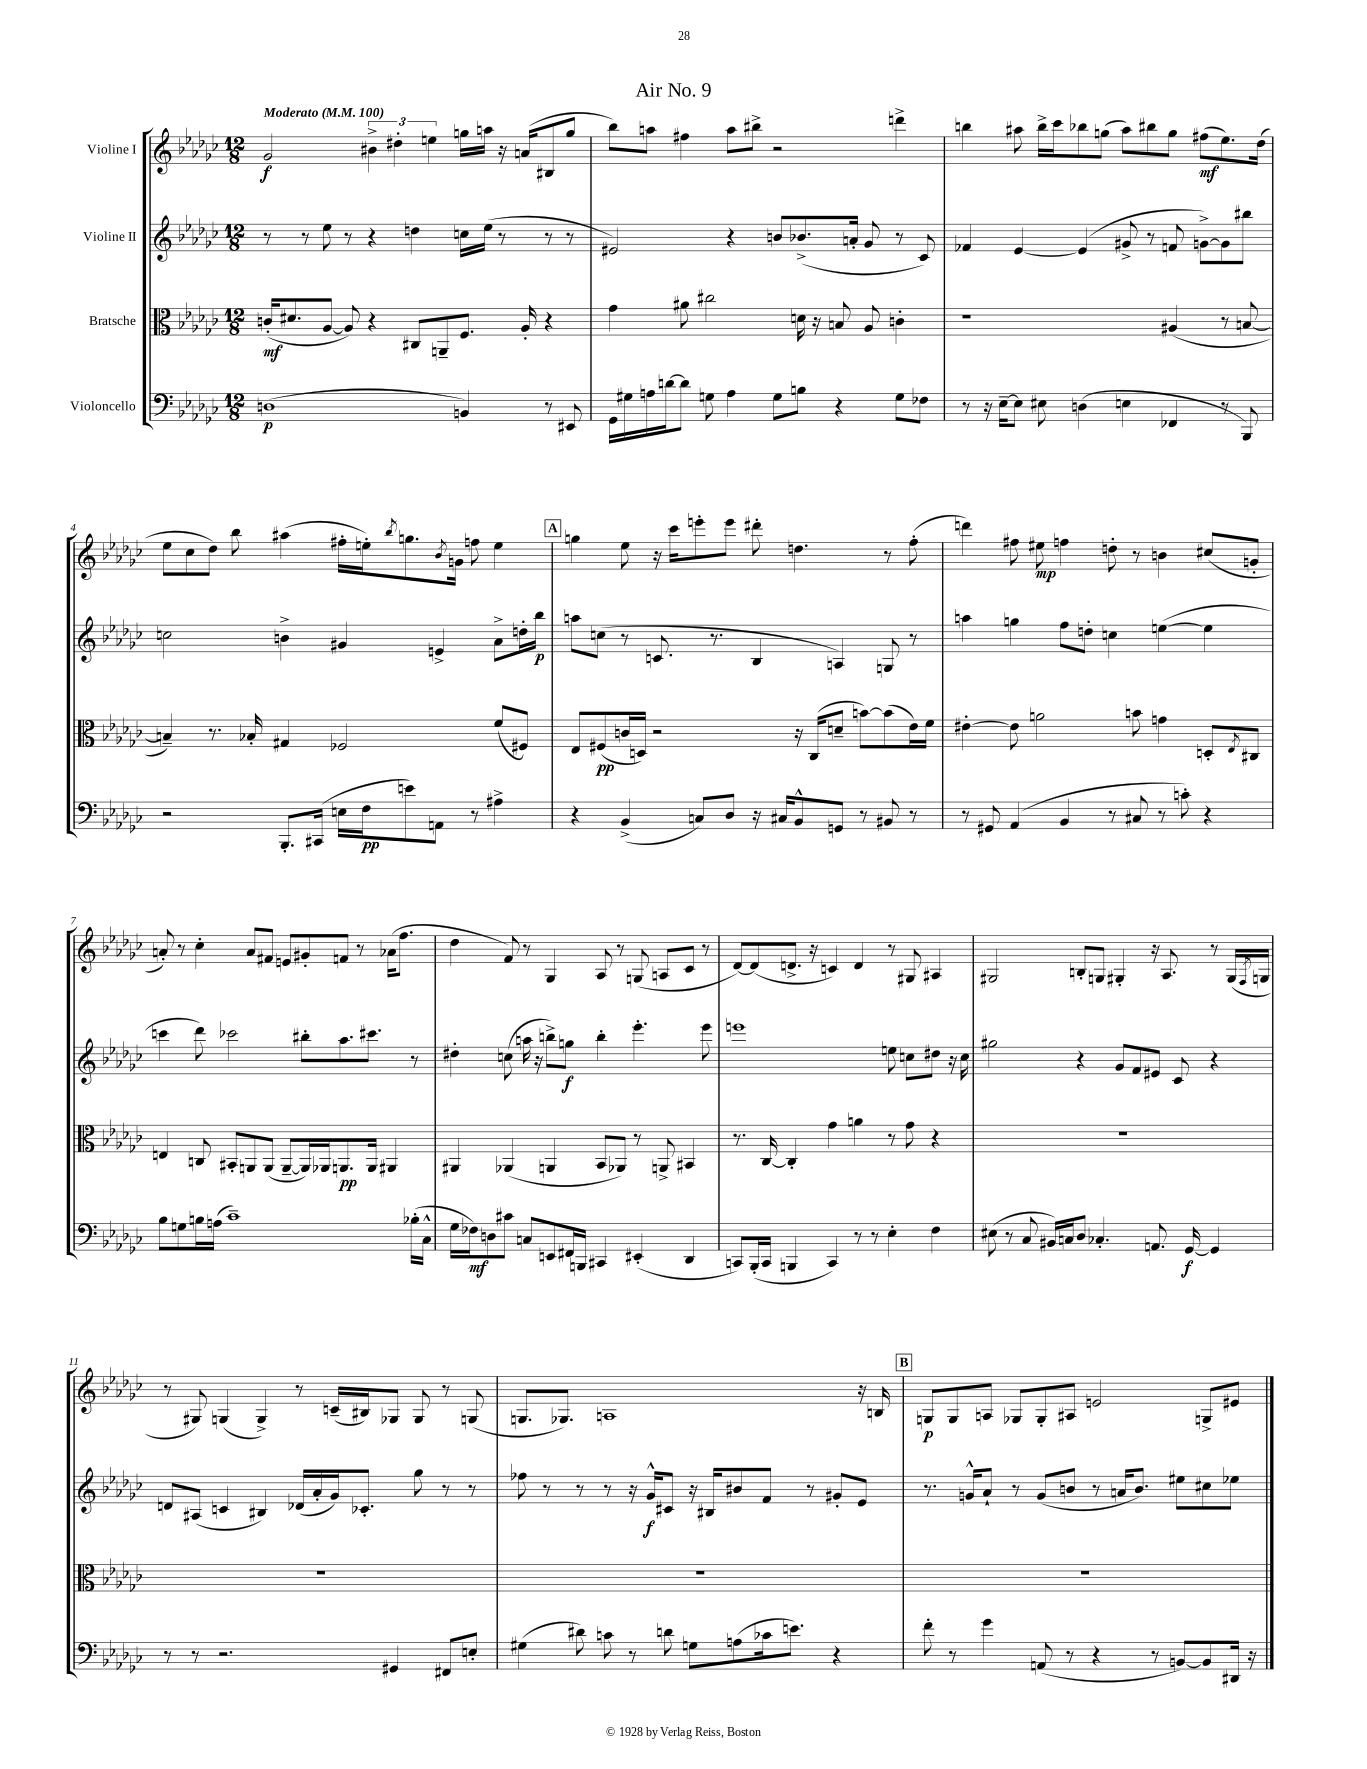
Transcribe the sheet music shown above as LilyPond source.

\header { title = "Air No. 9" }
<<
\new StaffGroup <<
\new Staff = "s0" \with { instrumentName = "Violine I" } {
    \clef treble \key ges \major \numericTimeSignature \time 12/8 \tempo "Moderato" 4 = 100
    ges'2\f \tuplet 3/2 { bis'4-> dis''4-. e''4 } g''16 a''16 r16 a'16( bis8 g''8 |
    bes''8) a''8 fis''4 a''8 bis''8-> r2 d'''4-> |
    b''4 ais''8 b''16-> ces'''16 bes''8 g''8( ais''8) bis''8 g''8 fis''8\mf( ees''8.) des''16( |
    ees''8 ces''8 des''8) bes''8 ais''4( fis''16-. e''16-.) \acciaccatura { bes''8 } g''8. \acciaccatura { bes'8 } g'16 f''8 e''4 |
    \mark \markup { \box "A" } g''4 ees''8 r16 ces'''16 e'''8-. e'''8 dis'''8-. d''4. r8 f''8-.( |
    d'''4) fis''8 eis''8\mp f''4 d''8-. r8 b'4 cis''8( g'8-. |
    a'8-.) r8 ces''4-. a'8 fis'8 e'8 gis'8-. f'8 r8 aes'16( f''8. |
    des''4 f'8) r8 ges4 aes8 r8 g8( a8 ces'8 r8 |
    des'8~) des'8( d'8.-> r16 c'4) d'4 r8 gis8 ais4 |
    gis2 b8-. g8 gis4-. r16 aes8. r8 gis16( \acciaccatura { f8 } g16 |
    r8 gis8) g4( g4->) r8 c'16--( bis16) ges8 ges8 r8 g8( |
    g8. ges8.) a1 r16 b16 |
    \mark \markup { \box "B" } g8\p g8 a8 ges8 ges8-. ais8 e'2 g8-> eis'8 \bar "|." |
}
\new Staff = "s1" \with { instrumentName = "Violine II" } {
    \clef treble \key ges \major \numericTimeSignature \time 12/8
    r8 r8 ees''8 r8 r4 d''4 c''16 ees''16( r8 r8 r8 |
    eis'2) r4 b'8 bes'8.->( a'16-. ges'8 r8 ces'8) |
    fes'4 ees'4~ ees'4( gis'8-> r8 f'8 g'8~->) g'8 bis''8 |
    c''2 b'4-> gis'4 e'4-> aes'8-> d''16-. bes''16\p |
    \mark \markup { \box "A" } a''8 c''8( r8 c'8. r8. bes4 a4) g8 r8 |
    a''4 g''4 f''8 d''8-. c''4 e''4~( e''4 |
    c'''4 des'''8) ces'''2 bis''8-. aes''8. cis'''8. r8 |
    dis''4-. c''8( a''16 r16 b''8->) g''8\f b''4-. ees'''4.-. ees'''8 |
    e'''1 e''8 c''8 dis''8 r16 c''16 |
    gis''2 r4 ges'8 f'8 eis'8 ces'8 r4 |
    d'8 ais8( c'4 bis4) des'16( aes'16-. ges'16) ces'8.-. ges''8 r8 r8 |
    fes''8 r8 r8 r8 r16 ges'16-^\f cis'8 r16 bis16 bis'8 f'8 r8 gis'8-. ees'8 |
    \mark \markup { \box "B" } r8. g'16-^ aes'8-! r8 g'8( b'8 r8 a'16 b'8.) eis''8 cis''8 ees''8 \bar "|." |
}
\new Staff = "s2" \with { instrumentName = "Bratsche" } {
    \clef alto \key ges \major \numericTimeSignature \time 12/8
    c'16-.\mf( dis'8. aes8~ aes8) r4 cis8 a,8-- f8. aes16-. r4 |
    ges'4 ais'8 cis''2 d'16 r16 b8 aes8 c'4-. |
    r1 ais4( r8 b8~ |
    b4--) r8. bes16-. gis4 fes2 f'8( fis8) |
    \mark \markup { \box "A" } ees8 fis8\pp( c'16 d16) r2 r16 ces16( d'8-- b'8~) b'8( ees'16) f'16 |
    eis'4~-. eis'8 a'2 b'8 g'4 d8-. \acciaccatura { ees8 } cis8 |
    e4 c8 bis,8-. a,8 a,8( a,8~-- a,16) aes,16 a,8.\pp a,16 ais,4 |
    ais,4 aes,4( a,4 bes,8 aes,8) r8 a,8-> bis,4 |
    r8. ces16~ ces4-. ges'4 a'4 r8 ges'8 r4 |
    R1. |
    R1. |
    R1. |
    \mark \markup { \box "B" } R1. \bar "|." |
}
\new Staff = "s3" \with { instrumentName = "Violoncello" } {
    \clef bass \key ges \major \numericTimeSignature \time 12/8
    d1\p( b,4) r8 eis,8 |
    ges,16 gis16 a16 d'16~ d'8 g8 a4 g8 b8 r4 g8 fes8 |
    r8 r16 ees16~-- ees8 eis8 d4( e4 fes,4 r8 bes,,8) |
    r2 bes,,8.-. cis,16( e16 f16\pp e'8) a,8 r8 ais4-> |
    \mark \markup { \box "A" } r4 bes,4->( c8) des8 r16 cis16 bes,8-^ g,8 r8 bis,8 r8 |
    r8 gis,8 aes,4( bes,4 r8 cis8 r8 c'8-.) r4 |
    bes8 g8 b16 a16( ces'1--) bes16-.( ces16-^ |
    ges16 fes16\mf) d8 cis'8 c8 e,8 fis,16 b,,16 cis,4 eis,4-.( des,4 |
    c,8) bes,,16-.( c,16 b,,4 c,4) r8 r8 ees4-. f4 |
    eis8( r8 ces8 bis,16) c16 des8 ces4.-. a,8. ges,16~\f ges,4 |
    r8 r8 r2. gis,4 fis,8 e8-. |
    gis4( dis'8) c'8 r8 d'8 g8 a8( ces'16 e'8.) r4 |
    \mark \markup { \box "B" } f'8-. r8 ges'4 a,8( r8 r4 r8 b,8~) b,8 dis,16 r16 \bar "|." |
}
>>
>>
